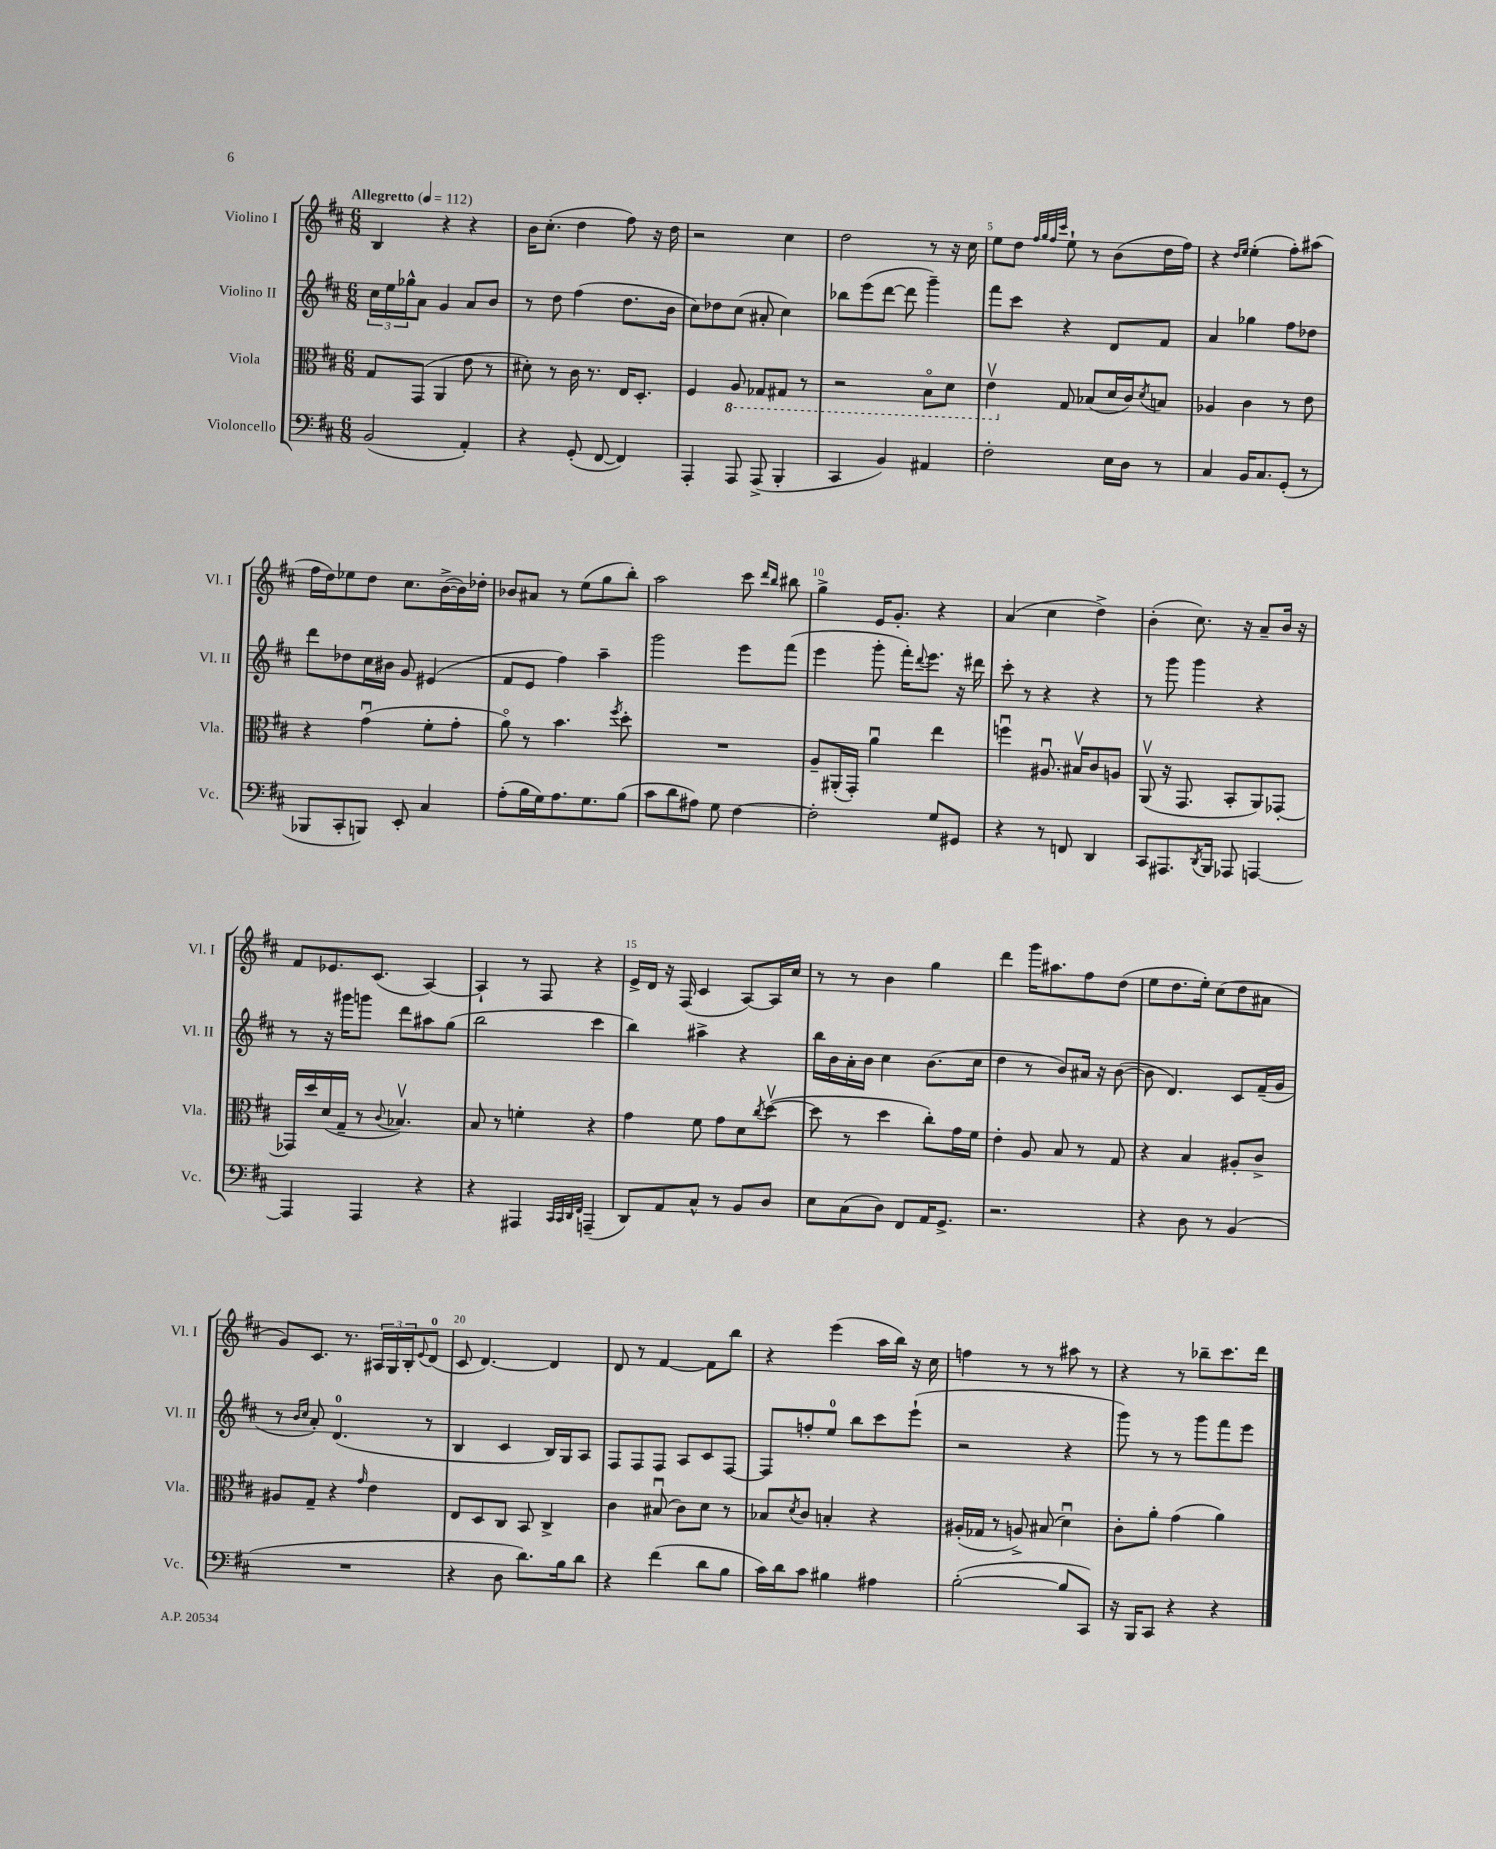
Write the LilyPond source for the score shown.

<<
\new StaffGroup <<
\new Staff = "s0" \with { instrumentName = "Violino I" shortInstrumentName = "Vl. I" } {
    \clef treble \key d \major \numericTimeSignature \time 6/8 \tempo "Allegretto" 4 = 112
    b4 r4 r4 |
    b'16 cis''8.-.( d''4 fis''8) r16 d''16 |
    r2 cis''4 |
    d''2 r8 r16 cis''16 |
    e''8 d''8 \grace { fis''32 g''32 fis''32 cis'''32 } e''8-! r8 b'8( d''16 fis''16) |
    r4 \grace { d''16 e''16 } e''4-.( fis''8-.) ais''8( |
    fis''16 d''16) ees''8 d''8 cis''8. b'16~->( b'16) des''16-. |
    bes'8 ais'8 r8 e''8( g''8 b''8-.) |
    a''2 cis'''8 \grace { d'''16 b''16 } bis''8 |
    g''4-> e'16 g'8.-. r4 |
    a'4( cis''4 d''4->) |
    b'4-.( cis''8.) r16 a'8-- b'16 r16 |
    fis'8 ees'8. cis'8.( a4~) |
    a4-! r8 fis8 r4 |
    e'16-> d'16 r16 fis16( cis'4 a8~) a16 cis''16 |
    r8 r8 b'4 g''4 |
    d'''4 g'''16 ais''8. fis''8 d''8( |
    e''8 d''8. e''16-.) cis''8( d''8 ais'8 |
    g'8) cis'8. r8. \tuplet 3/2 { ais16 g16 b16-. } \appoggiatura { e'8 } d'8-0( |
    cis'8 d'4.~) d'4 |
    d'8 r8 fis'4~ fis'8 b''8 |
    r4 e'''4( a''16 b''16) r16 cis''16 |
    f''4 r8 r8 ais''8 r8 |
    r4 r8 bes''8-- cis'''8. d'''16 \bar "|." |
}
\new Staff = "s1" \with { instrumentName = "Violino II" shortInstrumentName = "Vl. II" } {
    \clef treble \key d \major \numericTimeSignature \time 6/8
    \tuplet 3/2 { cis''16 e''16 ges''16-^ } a'8 g'4 a'8 b'8 |
    r8 d''8 fis''4( d''8. b'16 |
    cis''8) des''8 cis''8( ais'8-. cis''4) |
    bes''8 e'''8( d'''8~ d'''8 g'''4--) |
    fis'''8 cis'''8 r4 d'8 fis'8 |
    a'4 ges''4 fis''8 des''8 |
    d'''8 des''8 cis''16 bis'16 g'8 eis'4( |
    fis'8 e'8 fis''4) a''4-- |
    g'''2 e'''8 fis'''8( |
    e'''4 g'''8-. fis'''16-.) \appoggiatura { d'''8 } e'''8. r16 dis'''16 |
    cis'''8-. r8 r4 r4 |
    r8 g'''8 g'''4 r4 |
    r8 r16 gis'''16 g'''8 d'''8 ais''8 g''8( |
    b''2 cis'''4 |
    b''4) ais''4-> r4 |
    b''16 b'16 a'16-. b'16 cis''4 b'8.( cis''16 |
    d''4 r8 b'8) ais'16 r16 b'8~( |
    b'8 d'4.) cis'8 fis'16--( g'16 |
    r8 \grace { b'16 cis''16 } a'8-.) d'4.-0( r8 |
    b4 cis'4 b16) g16 a8 |
    fis8 fis8 fis8 a8 cis'8 fis8~ |
    fis8 f''8-. e''8-0 b''8 cis'''8 e'''8-!( |
    r2 r4 |
    g'''8) r8 r8 g'''8 fis'''8 e'''8 \bar "|." |
}
\new Staff = "s2" \with { instrumentName = "Viola" shortInstrumentName = "Vla." } {
    \clef alto \key d \major \numericTimeSignature \time 6/8
    g8 g,8( a,4 e'8 r8 |
    dis'8-.) r8 cis'16 r8. e16 d8.-. |
    fis4 \ottava #-1 a,8 ges,8 gis,8 r8 |
    r2 b,8\flageolet d8 |
    e4\upbow \ottava #0 g8 bes8( d'16 cis'16) \acciaccatura { d'8 } b8 |
    aes4 cis'4 r8 e'8 |
    r4 g'4\downbow( fis'8-. g'8-. |
    a'8\flageolet) r8 b'4. \acciaccatura { fis''8 } d''8-. |
    R2. |
    a8-- ais,16-.( g,16-.) a'4\downbow e''4 |
    f''4\downbow ais8.\downbow bis16\upbow cis'8 a8 |
    a,8\upbow( r16 g,8. b,8-. a,8) ges,8~-. |
    ges,16 d''16 d'16( g16-- r8 \appoggiatura { cis'8 } bes4.\upbow) |
    b8 r8 f'4-. r4 |
    g'4 fis'8 g'8 d'8 \acciaccatura { cis''8 } d''8~\upbow( |
    d''8 r8 d''4 cis''8-.) g'16 fis'16 |
    e'4-. a8 b8 r8 g8 |
    r4 b4 ais8-. cis'8-> |
    ais8 g8-- r4 \grace { g'16 } e'4 |
    e8 d8 cis8 b,8 cis4-> |
    cis'4 bis8\downbow( cis'8) d'8 r8 |
    bes8 \acciaccatura { d'8 } cis'8 b4-. r4 |
    ais16-.( ges16 r8 a8->) bis8( d'4\downbow) |
    cis'8-. a'8-. g'4( a'4) \bar "|." |
}
\new Staff = "s3" \with { instrumentName = "Violoncello" shortInstrumentName = "Vc." } {
    \clef bass \key d \major \numericTimeSignature \time 6/8
    b,2( a,4-.) |
    r4 g,8-.( fis,8~ fis,4) |
    a,,4-. a,,8 a,,8->( b,,4-. |
    cis,4 b,4) ais,4 |
    fis2-. e16 d16 r8 |
    cis4 b,16 cis8. g,8-.( r8 |
    bes,,8 cis,8-. b,,8) e,8-. cis4 |
    a8-.( b16 g16) a8. g8. b8( |
    cis'8 d'8 ais8) g8 fis4~ |
    fis2-. g8 gis,8 |
    r4 r8 f,8 d,4 |
    cis,8 ais,,8. \acciaccatura { d,8 } b,,16 aes,,8 a,,4~ |
    a,,4 a,,4 r4 |
    r4 ais,,4 \grace { cis,32 cis,32 d,32 fis,32 } a,,4--( |
    d,8) a,8 cis8-^ r8 b,8 d8 |
    e8 cis8( d8) fis,8 a,16 g,8.-> |
    r2. |
    r4 d8 r8 b,4( |
    R2. |
    r4 d8 d'8.) b16 d'8 |
    r4 fis'4( d'8 b8 |
    cis'16) d'16 cis'8 bis4 ais4 |
    b2~-.( b8 cis,8) |
    r16 b,,16 cis,8 r4 r4 \bar "|." |
}
>>
>>
\layout { \context { \Score \override BarNumber.break-visibility = ##(#f #t #t) barNumberVisibility = #(every-nth-bar-number-visible 5) } }
